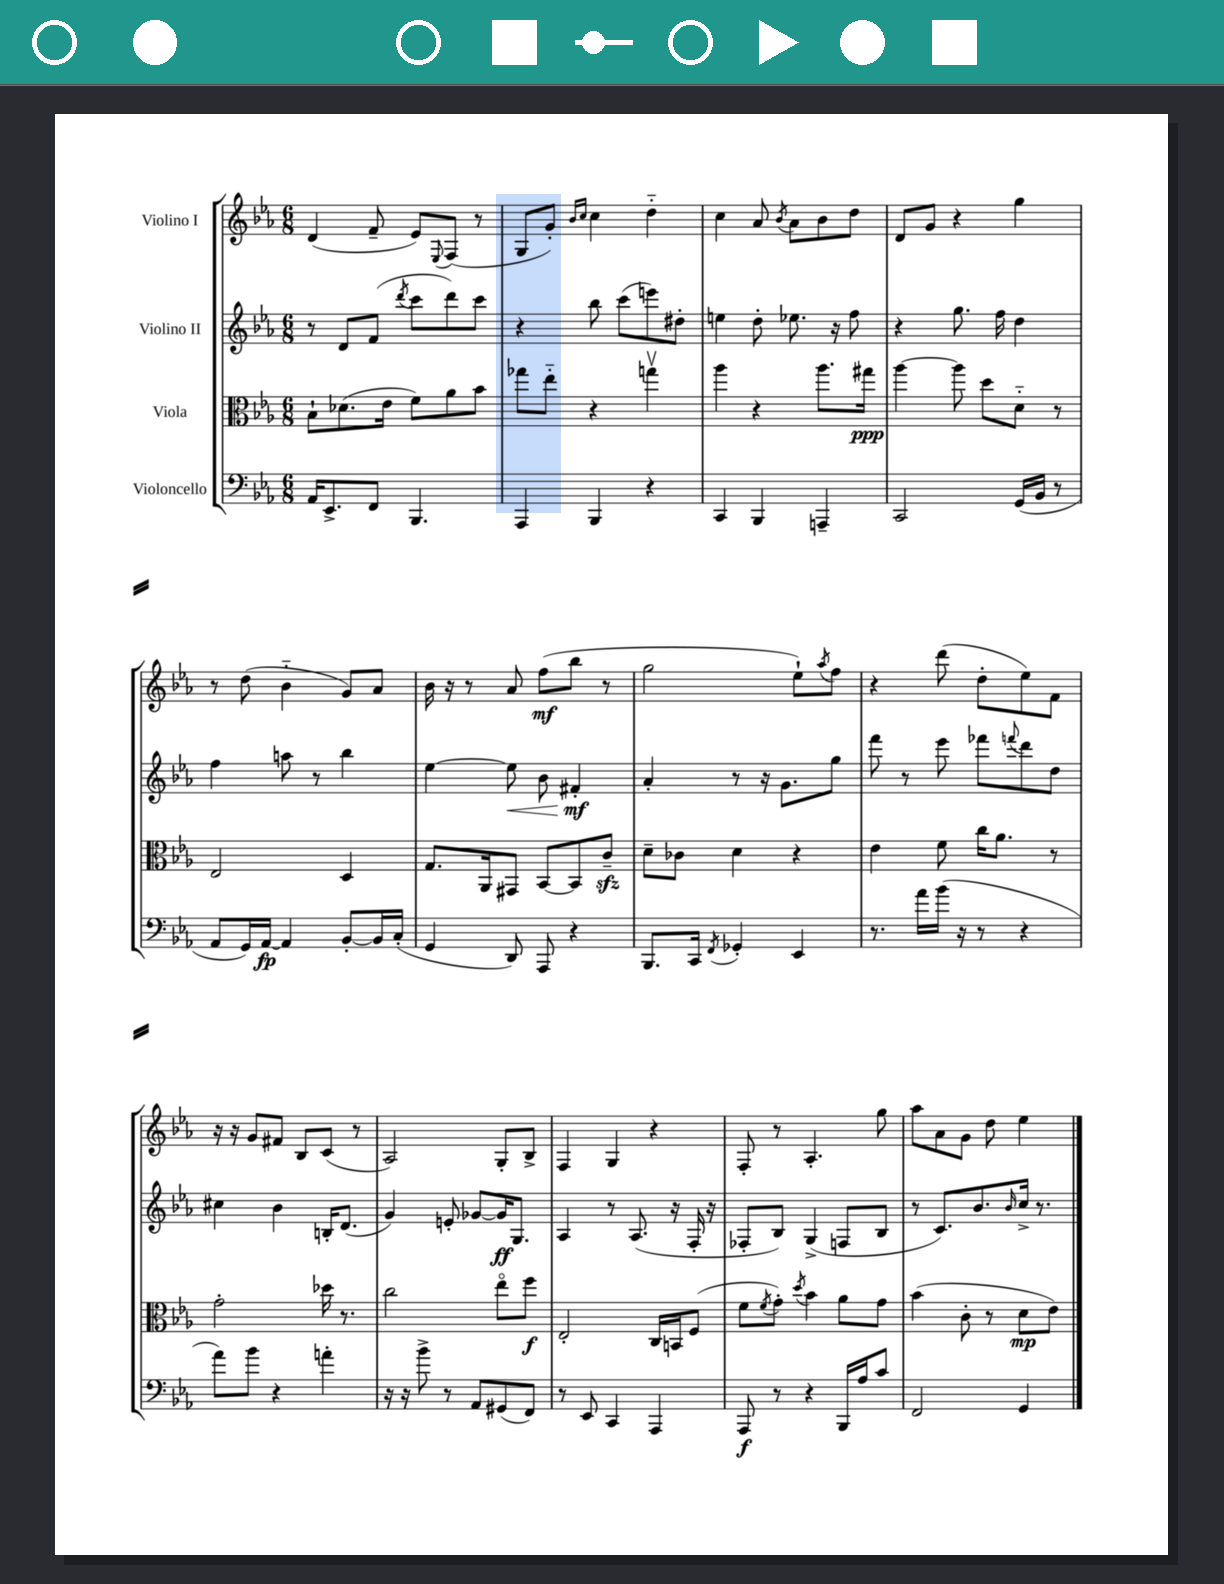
<<
\new StaffGroup <<
\new Staff = "s0" \with { instrumentName = "Violino I" } {
    \clef treble \key ees \major \numericTimeSignature \time 6/8
    d'4( f'8-- ees'8) \appoggiatura { ees8 } f8( r8 |
    g8 g'8-.) \grace { bes'16 c''16 } c''4 d''4-_ |
    c''4 aes'8 \acciaccatura { bes'8 } aes'8 bes'8 d''8 |
    d'8 g'8 r4 g''4 |
    r8 d''8( bes'4-_ g'8) aes'8 |
    bes'16 r16 r8 aes'8 f''8\mf( bes''8 r8 |
    g''2 ees''8-!) \acciaccatura { aes''8 } f''8 |
    r4 d'''8( d''8-. ees''8) f'8 |
    r16 r16 g'8 fis'8 bes8 c'8( r8 |
    aes2) g8-. bes8-> |
    f4 g4 r4 |
    f8-. r8 aes4.-. g''8 |
    aes''8 aes'8 g'8 d''8 ees''4 \bar "|." |
}
\new Staff = "s1" \with { instrumentName = "Violino II" } {
    \clef treble \key ees \major \numericTimeSignature \time 6/8
    r8 d'8 f'8( \acciaccatura { d'''8 } c'''8 d'''8) c'''8 |
    r4 bes''8 c'''8( e'''8) dis''8-. |
    e''4 d''8-. ees''8. r16 f''8 |
    r4 g''8. f''16 d''4 |
    f''4 a''8 r8 bes''4 |
    ees''4~ ees''8\< bes'8 fis'4-.\mf\! |
    aes'4-. r8 r16 g'8. g''8 |
    f'''8 r8 ees'''8 fes'''8 \appoggiatura { f'''8 } d'''8 d''8 |
    cis''4 bes'4 b16-. d'8.( |
    g'4) e'8-. ges'8~ ges'16\ff g8. |
    aes4 r8 aes8.( r16 f16-. r16 |
    fes8-. bes8) g4->( f8 bes8 |
    r8 c'8.) bes'8. \grace { bes'16 } c''16-> r8. \bar "|." |
}
\new Staff = "s2" \with { instrumentName = "Viola" } {
    \clef alto \key ees \major \numericTimeSignature \time 6/8
    bes8-! des'8.( ees'16 f'8) aes'8 bes'8 |
    ges''8 ees''8-_ r4 g''4\upbow |
    aes''4 r4 aes''8. gis''16\ppp |
    aes''4~ aes''8 d''8 d'8-_ r8 |
    ees2 d4 |
    g8. aes,16 gis,8 bes,8~ bes,8 c'8--\sfz |
    d'8-- ces'8 d'4 r4 |
    ees'4 f'8 c''16 aes'8. r8 |
    g'2-. des''16 r8. |
    c''2 ees''8\flageolet f''8\f |
    ees2-. c16 b,16 f8( |
    f'8 \acciaccatura { f'8 } g'8-.) \acciaccatura { d''8 } bes'4 aes'8 g'8 |
    bes'4( c'8-. r8 d'8\mp ees'8) \bar "|." |
}
\new Staff = "s3" \with { instrumentName = "Violoncello" } {
    \clef bass \key ees \major \numericTimeSignature \time 6/8
    aes,16 ees,8.-> f,8 bes,,4. |
    aes,,4 bes,,4 r4 |
    c,4 bes,,4 a,,4-- |
    c,2 g,16( bes,16 r8 |
    aes,8 g,16) aes,16~\fp aes,4 bes,8~-. bes,16 c16-.( |
    g,4 d,8) aes,,8 r4 |
    bes,,8. c,16 \acciaccatura { f,8 } ges,4-. ees,4 |
    r8. aes'16 bes'16( r16 r8 r4 |
    aes'8) bes'8 r4 a'4-. |
    r16 r16 bes'8-> r8 aes,8 gis,8( f,8) |
    r8 ees,8 c,4 aes,,4 |
    aes,,8\f r8 r4 bes,,16 aes16 c'8 |
    f,2 g,4 \bar "|." |
}
>>
>>
\layout { \context { \Score \remove "Bar_number_engraver" } }
